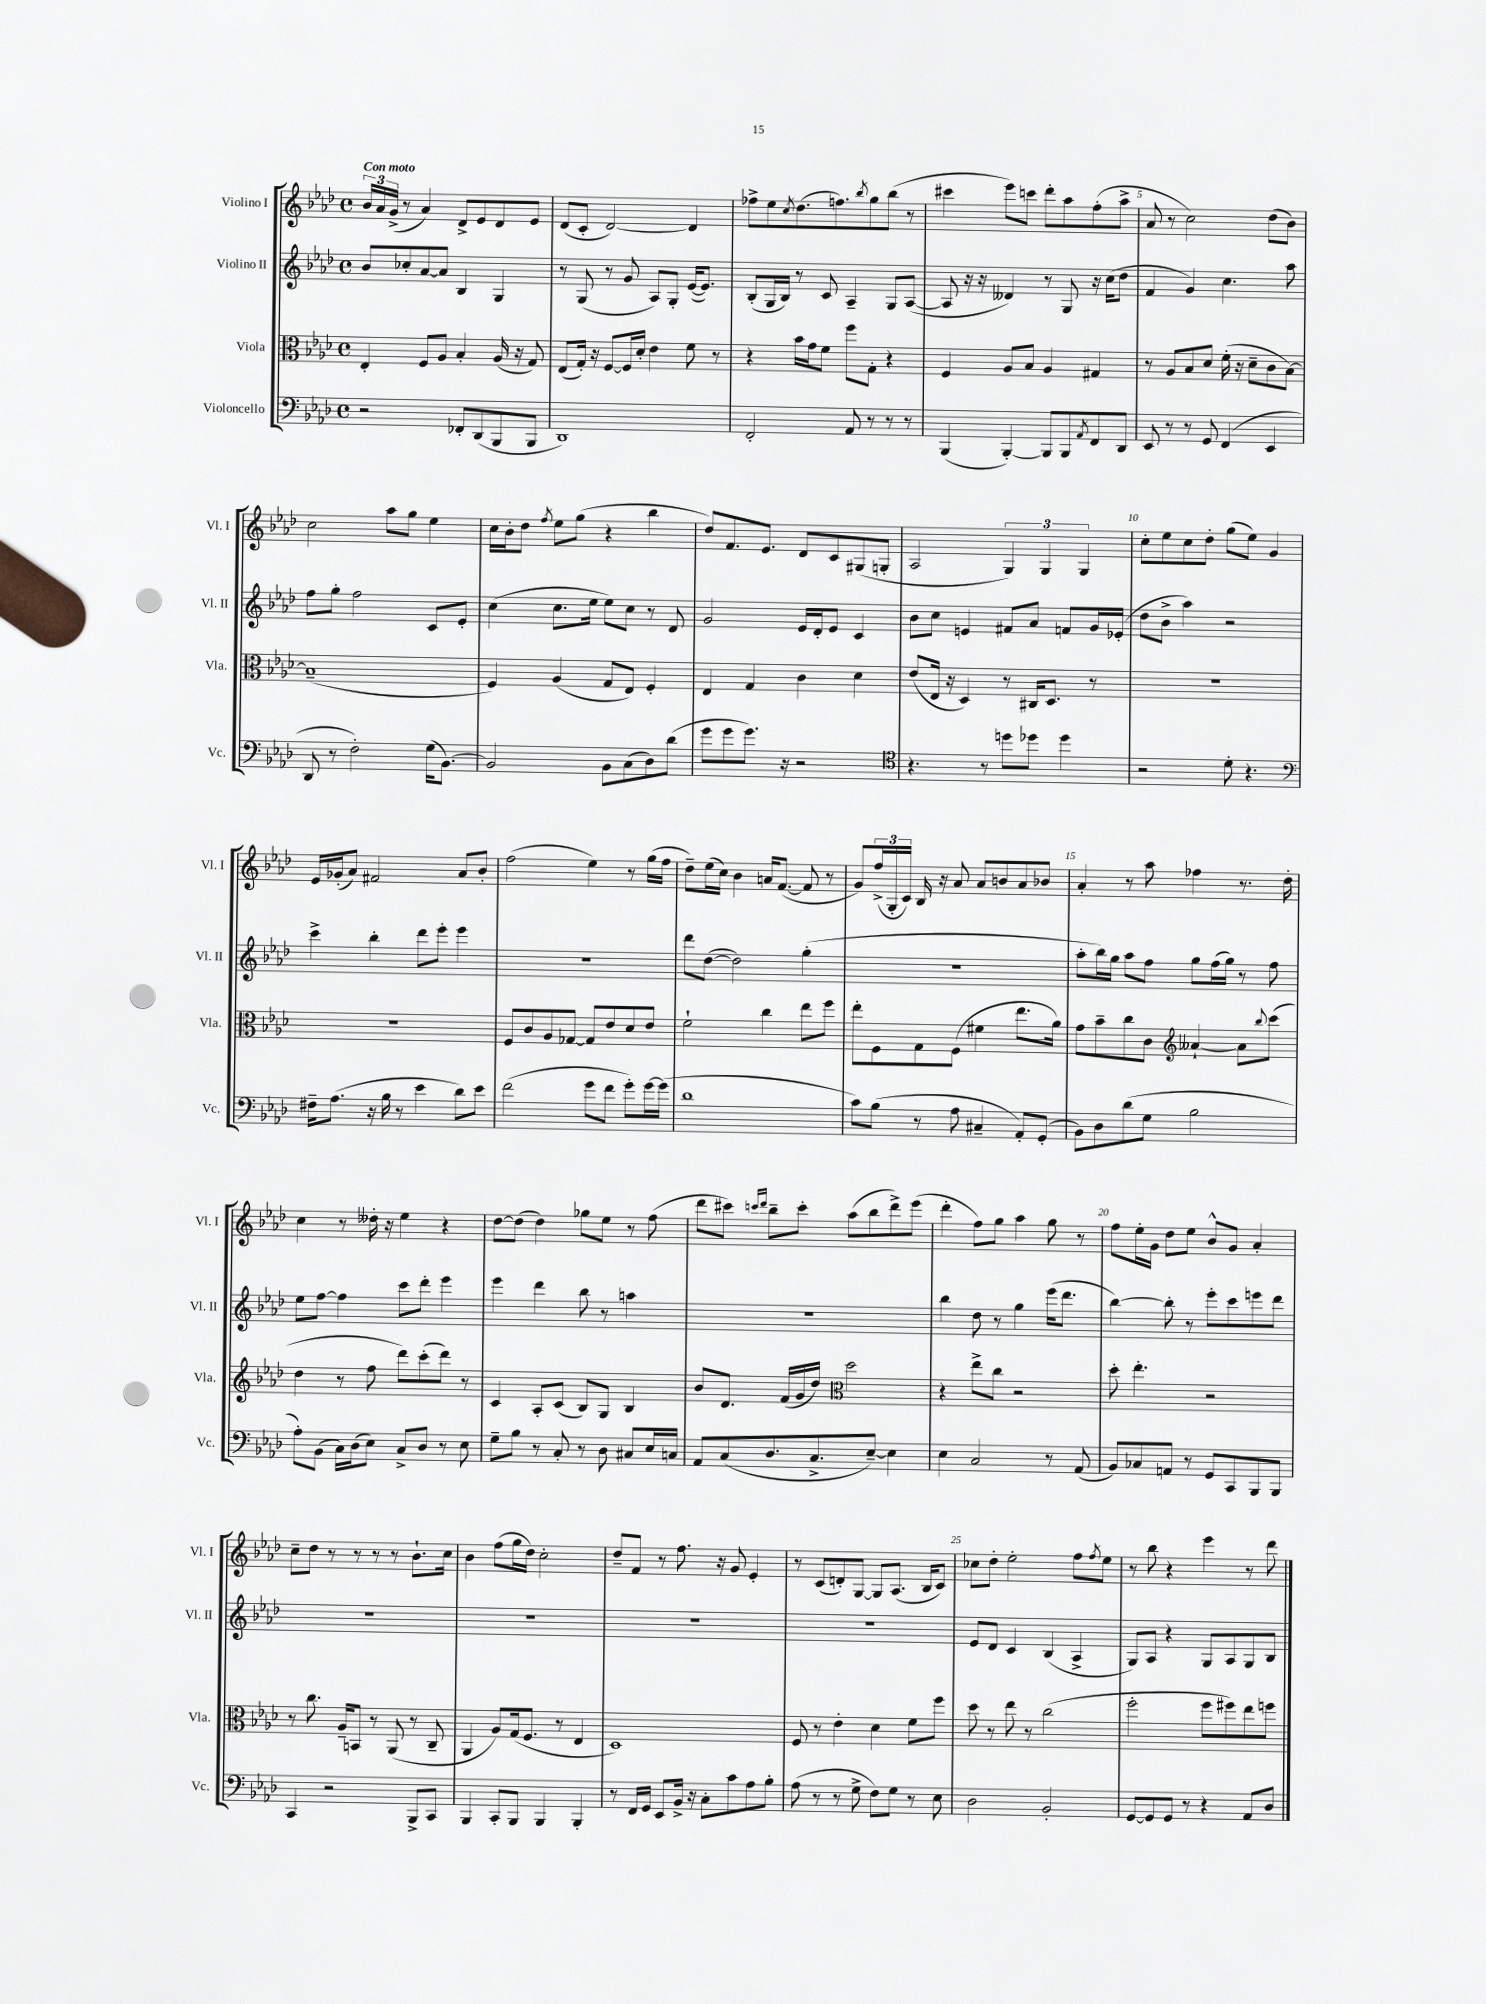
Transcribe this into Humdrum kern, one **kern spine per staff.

**kern	**kern	**kern	**kern
*part4	*part3	*part2	*part1
*staff4	*staff3	*staff2	*staff1
*I"Violoncello	*I"Viola	*I"Violino II	*I"Violino I
*I'Vc.	*I'Vla.	*I'Vl. II	*I'Vl. I
*clefF4	*clefC3	*clefG2	*clefG2
*k[b-e-a-d-]	*k[b-e-a-d-]	*k[b-e-a-d-]	*k[b-e-a-d-]
*M4/4	*M4/4	*M4/4	*M4/4
*met(c)	*met(c)	*met(c)	*met(c)
=1	=1	=1	=1
!	!	!	!LO:TX:a:B:t=Con moto
2r	4E-'/	8b-/L	24b-/LL
.	.	.	24a-/
.	.	.	(24g^/JJ
.	.	8cc-X'/	8r
.	8F/L	[8a-/	4a-/)
.	8A-/J	8a-/J]	.
8FF-X'/L	4B-'/	4B-/	8d-^/L
(8DD-/	.	.	8e-/
8BBB-/	(16A-/	4G/	8d-/
.	16r	.	.
8BBB-/J	8G/)	.	8e-/J
=2	=2	=2	=2
1DD-)	(8E-/L	8r	(8d-/L
.	16G'/Jk)	(8G/	8c'/J
.	16r	.	.
.	[8F/L	8r	[2d-/)
.	16F/L]	8g/	.
.	16d-'/JJ	.	.
.	4e-\	8A-/L)	.
.	.	8G'/J	.
.	8f\	([16e-/KL	4d-/]
.	.	8.e-/J])	.
.	8r	.	.
=3	=3	=3	=3
2FF'/	4r	(8B-'/L	8ff-X^\L
.	.	16G/L	8ee-\
.	.	16B-/JJ)	.
.	.	.	8qcc/
.	16b-\LL	8r	(8.dd-\
.	16g\J	.	.
.	8f\J	8c/	.
.	.	.	8.ffn\)
8AA-/	8ff\L	4A-~/	.
.	.	.	8qbb-/
8r	8G'\J	.	8gg\
8r	4r	8G/L	(8bb-\J
8r	.	([8A-/J	8r
=4	=4	=4	=4
(4BBB-/	4F/	8A-/]	4ccc#X\
.	.	16r	.
.	.	16r	.
[4BBB-'/)	8A-/L	4d--X/)	8eee-\L)
.	8B-/J	.	8cccn\J
8BBB-/L]	4A-/	8r	8ddd-'\L
8BBB-/	.	8G/	8aa-\
8qAA-/	.	.	.
8FF/	4G#X/	16r	(8ff'\
.	.	(16cc\KL	.
8DD-/J	.	8dd-\J	8aa-^\J
=5	=5	=5	=5
8EE-/	8r	4f/	8a-/
8r	8A-/L	.	8r
8r	8B-/	4g/)	2cc\)
8GG/	8d-/J	.	.
(4FF/	(16f'\	4.cc\	.
.	16r	.	.
.	8d-~\L	.	.
4EE-/	8c\	.	(8dd-\L
.	[8B-\J)	8aa-\	8b-\J)
!!LO:LB:g=z
=6	=6	=6	=6
8DD-/	(1B-~]	8ff\L	2cc\
8r	.	8gg'\J	.
2F'\)	.	2ff\	.
.	.	.	8aa-\L
.	.	.	8gg\J
(16G\KL	.	8c/L	4ee-\
[8.BB-\J)	.	.	.
.	.	8e-'/J	.
=7	=7	=7	=7
2BB-/]	4F/)	(4cc\	16cc\LL
.	.	.	16b-'\J
.	.	.	8dd-\J
.	.	.	8qff/
.	(4A-/	8.cc\L	8ee-\L
.	.	.	(8gg\J
.	.	16ee-\Jk	.
8BB-\L	8G/L	8ee-\L)	4r
(8C\	8E-/J)	8cc\J	.
8D-\)	4F'/	8r	4bb-\
(8d-\J	.	8d-/	.
=8	=8	=8	=8
8g\L	4E-/	2g/	8dd-/L)
8g\	.	.	8.f/
8.g\J)	4G/	.	.
.	.	.	8.e-/J
16r	.	.	.
2r	4c\	16e-/LL	8d-/L
.	.	16d-'/J	.
.	.	8e-/J	8c/
.	4d-\	4c/	(8G#X/
.	.	.	8Gn'/J
=9	=9	=9	=9
*clefC4	*	*	*
4.r	(8e-/L	8b-\L	2A-/
.	16E-/Jk	8cc\J	.
.	16r	.	.
.	4D-/)	4en/	.
8r	.	.	.
8ddn\L	8r	8f#X/L	6G/)
8dd-X\J	16C#X/KL	8a-/J	.
.	.	.	6G/
.	8.D-/J	.	.
4dd-\	.	8fn/L	.
.	.	.	6G/
.	8r	16g/L	.
.	.	(16e-X'/JJ	.
=10	=10	=10	=10
2r	1r	8dd-\L	8cc'\L
.	.	8b-^\J	8ee-\
.	.	4aa-\)	8cc\
.	.	.	8dd-'\J
8d-'\	.	2r	(8gg\L
4.r	.	.	8ee-\J)
.	.	.	4g/
!!LO:LB:g=z
=11	=11	=11	=11
*clefF4	*	*	*
16F#X~\KL	1r	4ccc^\	16e-/LL
(8.A-\J	.	.	(16g-X'/J
.	.	.	8a-/J)
16r	.	4bb-'\	2f#X/
16B-\	.	.	.
8r	.	.	.
4e-\	.	8ddd-\L	.
.	.	8eee-'\J	.
8d-\L)	.	4eee-\	8a-/L
8e-\J	.	.	8b-'/J
=12	=12	=12	=12
(2f\	8F/L	1r	(2ff\
.	8c/	.	.
.	8A-/	.	.
.	[8G-X/J	.	.
8g\L	8G-/L]	.	4ee-\)
8f\J	8e-/	.	.
8g'\L)	8d-/	.	8r
[16g\L	8e-/J	.	(16gg\LL
(16g\JJ]	.	.	16ff\JJ
=13	=13	=13	=13
1d-	2f`\	8ddd-\L	8dd-~\L)
.	.	([8dd-\J	(16ee-\L
.	.	.	16cc\JJ)
.	.	2dd-\])	4b-\
.	4cc\	.	16an/KL
.	.	.	([8.f/J
.	8ee-\L	(4gg'\	8f/]
.	8ff\J	.	8r
=14	=14	=14	=14
8c\L)	8ee-'\L	1r	8g/L)
(8B-\J	8F\	.	(24ff^/L
.	.	.	24G'/
.	.	.	24c/JJ)
8r	8G\	.	16B-/
.	.	.	16r
8A-\	(8F\J	.	8a-/
4C#X~/	4f#X\	.	8a-/L
.	.	.	8bn/
8AA-'/L)	8.ee-\L	.	8a-/
(8GG'/J	.	.	8b-X/J
.	16a-\Jk)	.	.
=15	=15	=15	=15
8BB-\L)	8g\L	8aa-'\L	4a-'/
8D-\	8b-~\	16bb-\L)	.
.	.	16gg\JJ	.
(8d-\	8cc\	8aa-\L	8r
8G\J	8c\J	8ff\J	8aa-\
*	*clefG2	*	*
2B-\	[4a--X`/	8gg\L	4ff-X\
.	.	(16ff\L	.
.	.	16gg\JJ)	.
.	8a--\L]	8r	8.r
.	8qqbb-/	.	.
.	(8ccc\J	8ff\	.
.	.	.	16dd-'\
!!LO:LB:g=z
=16	=16	=16	=16
8A-'\L)	4dd-\	8ee-\L	4cc\
(8BB-\J	.	[8ff\J	.
16C\LL)	8r	4ff\]	8r
(16D-\J	.	.	.
8E-\J)	8ff\	.	16dd--X'\
.	.	.	16r
8C^/L	8ddd-\L)	8ccc\L	4ee-\
8D-/J	(8ccc'\	8ddd-'\J	.
8r	8ddd-\J)	4eee-\	4r
8E-\	8r	.	.
=17	=17	=17	=17
8G~\L	4c/	4eee-\	[8dd-\L
8B-\J	.	.	(8dd-\J]
8r	8A-'/L	4ddd-\	4dd-\)
8C'/	(8c/J	.	.
8r	8B-/L)	8bb-\	8gg-X\L
8D-\	8G/J	8r	8ee-\J
8C#X/L	4B-/	4aan\	8r
16E-/L	.	.	(8ff\
16Cn/JJ	.	.	.
=18	=18	=18	=18
8AA-/L	8b-/L	1r	8ddd-\L
(8C/	8.d-/J	.	8ccc#X\J)
.	.	.	16qqcccn/LL
.	.	.	16qqddd-/JJ
8.D-/	.	.	8bb-~\L
.	(16f/LL	.	.
.	16g/	.	8ccc'\J
8.C^/	16dd-/JJ)	.	.
*	*clefC3	*	*
.	2dd-\	.	(8aa-\L
[8E-~/J)	.	.	8bb-\
4E-\]	.	.	8ddd-^\)
.	.	.	(8eee-\J
=19	=19	=19	=19
4E-\	4r	4bb-\	4ddd-'\
2C/	8ee-^\L	8dd-\	8ff\L)
.	8cc\J	8r	8gg\J
.	2r	4gg\	4aa-\
8r	.	(16eee-\KL	8gg\
.	.	8.ddd-\J	.
(8AA-/	.	.	8r
=20	=20	=20	=20
8BB-/L)	8dd-'\	[4bb-\)	8ff\L
8C-X/	4.ee-'\	.	16ee-'\L
.	.	.	16g\JJ
8AAn/J	.	8bb-'\]	8dd-\L
8r	.	8r	8ee-\J
8GG/L	2r	8eee-'\L	8b-^^/L
8CC/	.	8ccc\	8g/J
8BBB-/	.	8eeen\	4a-'/
8BBB-/J	.	8ddd-\J	.
!!LO:LB:g=z
=21	=21	=21	=21
4CC/	8r	1r	8cc~\L
.	8.cc\	.	8dd-\J
2r	.	.	8r
.	16A-~/KL	.	.
.	8BBn/J	.	8r
.	8r	.	8r
.	(8AA-/	.	8r
8BBB-^/L	8r	.	8.b-`\L
8CC/J	8C~/	.	.
.	.	.	16cc\Jk
=22	=22	=22	=22
4BBB-/	4AA-/	1r	4b-\
8CC'/L	8A-/L)	.	(8ff\L
8BBB-/J	(16G/k	.	16gg\L
.	8.F/J	.	16dd-\JJ)
4BBB-/	.	.	2cc'\
.	8r	.	.
4BBB-'/	4E-/	.	.
=23	=23	=23	=23
8r	1D-)	1r	8dd-~/L
16FF/LL	.	.	8f/J
16GG/JJ	.	.	.
8EE-/L	.	.	8r
16BB-^/Jk	.	.	8.ff\
16r	.	.	.
8C'\L	.	.	.
.	.	.	16r
8c\	.	.	8g/
8A-\	.	.	4e-'/
8B-'\J	.	.	.
=24	=24	=24	=24
(8A-\	8F/	1r	8r
8r	8r	.	(8c/L
8r	4e-'\	.	8dn'/)
8G^\	.	.	[8G/J
8F\L)	4d-\	.	8G/L]
8G\J	.	.	(8.A-/J
8r	8f\L	.	.
.	.	.	16B-/KL
8E-\	8ff\J	.	8c/J)
=25	=25	=25	=25
2D-\	8dd-\	8e-/L	8cc-X\L
.	8r	8d-/J	8dd-'\J
.	8ee-\	4c/	2ee-'\
.	8r	.	.
2BB-'/	(2cc\	(4B-/	.
.	.	4A-^/	8ff\L
.	.	.	8qff/
.	.	.	8ee-\J
=26	=26	=26	=26
[8GG/L	2ff'\	8G/L)	8r
8GG/]	.	8A-/J	8bb-\
8GG/J	.	4r	4r
8r	.	.	.
4r	8ff\L	8G/L	4eee-\
.	8ff#X\)	8A-/	.
8AA-/L	8ee-\	8G/	8r
8D-/J	8ffn\J	8B-/J	8ddd-\
==	==	==	==
*-	*-	*-	*-
